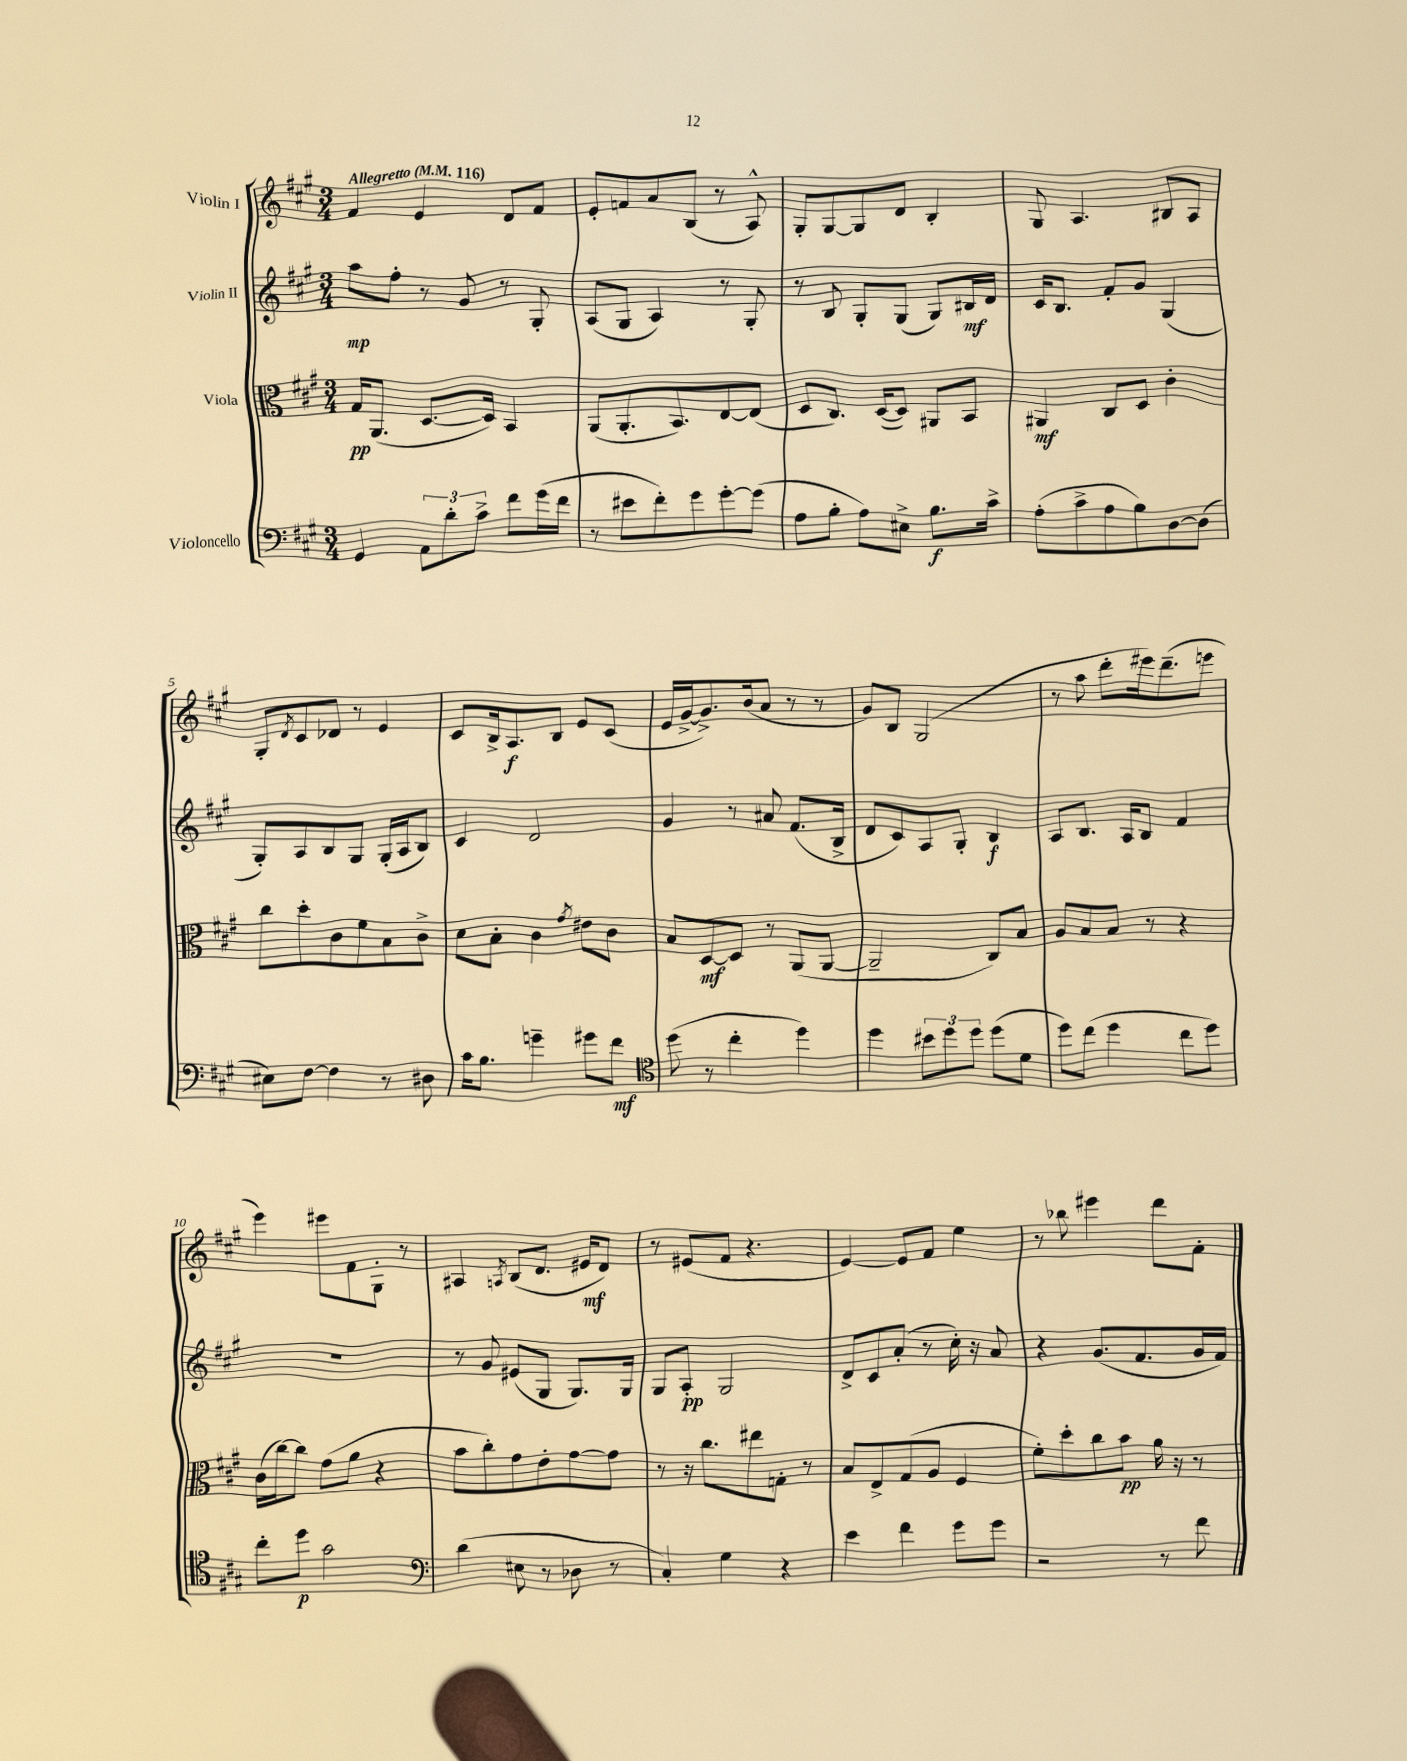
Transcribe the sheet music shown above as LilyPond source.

<<
\new StaffGroup <<
\new Staff = "s0" \with { instrumentName = "Violin I" } {
    \clef treble \key a \major \numericTimeSignature \time 3/4 \tempo "Allegretto" 4 = 116
    fis'4 e'4 d'8 fis'8 |
    e'8-. f'8 a'8 b8( r8 a8-^) |
    gis8-. gis8~ gis8 d'8 b4-. |
    gis8 a4. bis8 a8 |
    gis8-. \acciaccatura { d'8 } cis'8 des'8 r8 e'4 |
    cis'8 b16-> a8.\f b8 e'8 cis'8( |
    e'16 gis'16~-> gis'8.->) b'16( a'8 r8 r8 |
    gis'8) b8 gis2( |
    r8 a''8 d'''8-. eis'''16) d'''8.--( e'''8 |
    e'''4) eis'''8 fis'8 gis8-. r8 |
    ais4 \acciaccatura { a8 } b8( d'8. eis'16\mf d'8) |
    r8 eis'8( fis'8 r4. |
    e'4~) e'8 fis'8 e''4 |
    r8 bes''8 eis'''4 d'''8 fis'8-. \bar "|." |
}
\new Staff = "s1" \with { instrumentName = "Violin II" } {
    \clef treble \key a \major \numericTimeSignature \time 3/4
    a''8\mp fis''8-. r8 gis'8 r8 gis8-. |
    a8( gis8 a4) r8 gis8-. |
    r8 b8 gis8-. gis8( gis8) bis16\mf d'16 |
    cis'16 b8. fis'8-. gis'8 gis4( |
    gis8-.) a8 b8 gis8 gis16-.( a16 b8) |
    cis'4 d'2 |
    gis'4 r8 ais'8 fis'8.( b16-> |
    d'8 cis'8) a8 gis8-. b4\f |
    a8 b8. a16 b8 fis'4 |
    R2. |
    r8 gis'8 eis'8( gis8 gis8.) gis16 |
    gis8 a8-.\pp gis2 |
    d'8-> cis'8 a'8-.( r8 cis''16-.) r16 a'8 |
    r4 gis'8.( fis'8. gis'16 fis'16) \bar "|." |
}
\new Staff = "s2" \with { instrumentName = "Viola" } {
    \clef alto \key a \major \numericTimeSignature \time 3/4
    gis16\pp a,8.( d8.~ d16) b,4 |
    a,8( a,8.-. b,8.) e8~ e8( |
    d8 cis8.) d16~( d8) ais,8 b,8 |
    ais,4\mf cis8 d8 cis'4-. |
    cis''8 d''8-. cis'8 fis'8 b8 cis'8-> |
    d'8 b8-. cis'4 \acciaccatura { gis'8 } eis'8 cis'8 |
    b8 d8~\mf d8 r8 a,8( a,8~ |
    a,2-- cis8) b8 |
    a8 b8 b8 r8 r4 |
    cis'16( cis''16~) cis''8 gis'8( a'8 r4 |
    b'8 cis''8-.) gis'8 e'8-. gis'8~ gis'8 |
    r8 r16 cis''8. eis''8 g8-. r8 |
    b8 e8-> gis8( a8 fis4 |
    fis'8-.) d''8-. cis''8 b'8\pp a'16 r16 r8 \bar "|." |
}
\new Staff = "s3" \with { instrumentName = "Violoncello" } {
    \clef bass \key a \major \numericTimeSignature \time 3/4
    gis,4 \tuplet 3/2 { a,8 d'8-. cis'8-> } fis'8 gis'16( fis'16 |
    r8 eis'8 fis'8-.) gis'8 gis'8~-. gis'8( |
    a8 b8-. a8) eis8-> b8.\f cis'16-> |
    a8-.( cis'8-> a8 b8) d8~ d8( |
    eis8) fis8~ fis4 r8 dis8 |
    cis'16 b8. g'4-- gis'8 fis'8\mf |
    \clef tenor d''8( r8 cis''4-. d''4) |
    d''4 \tuplet 3/2 { bis'8 d''8 d''8 } d''8( d'8 |
    d''8) cis''8( d''4 cis''8 d''8) |
    cis''8-. d''8\p gis'2 |
    \clef bass d'4( eis8 r8 des8 r8 |
    cis4-.) gis4 r4 |
    e'4 fis'4 gis'8 gis'8 |
    r2 r8 fis'8 \bar "|." |
}
>>
>>
